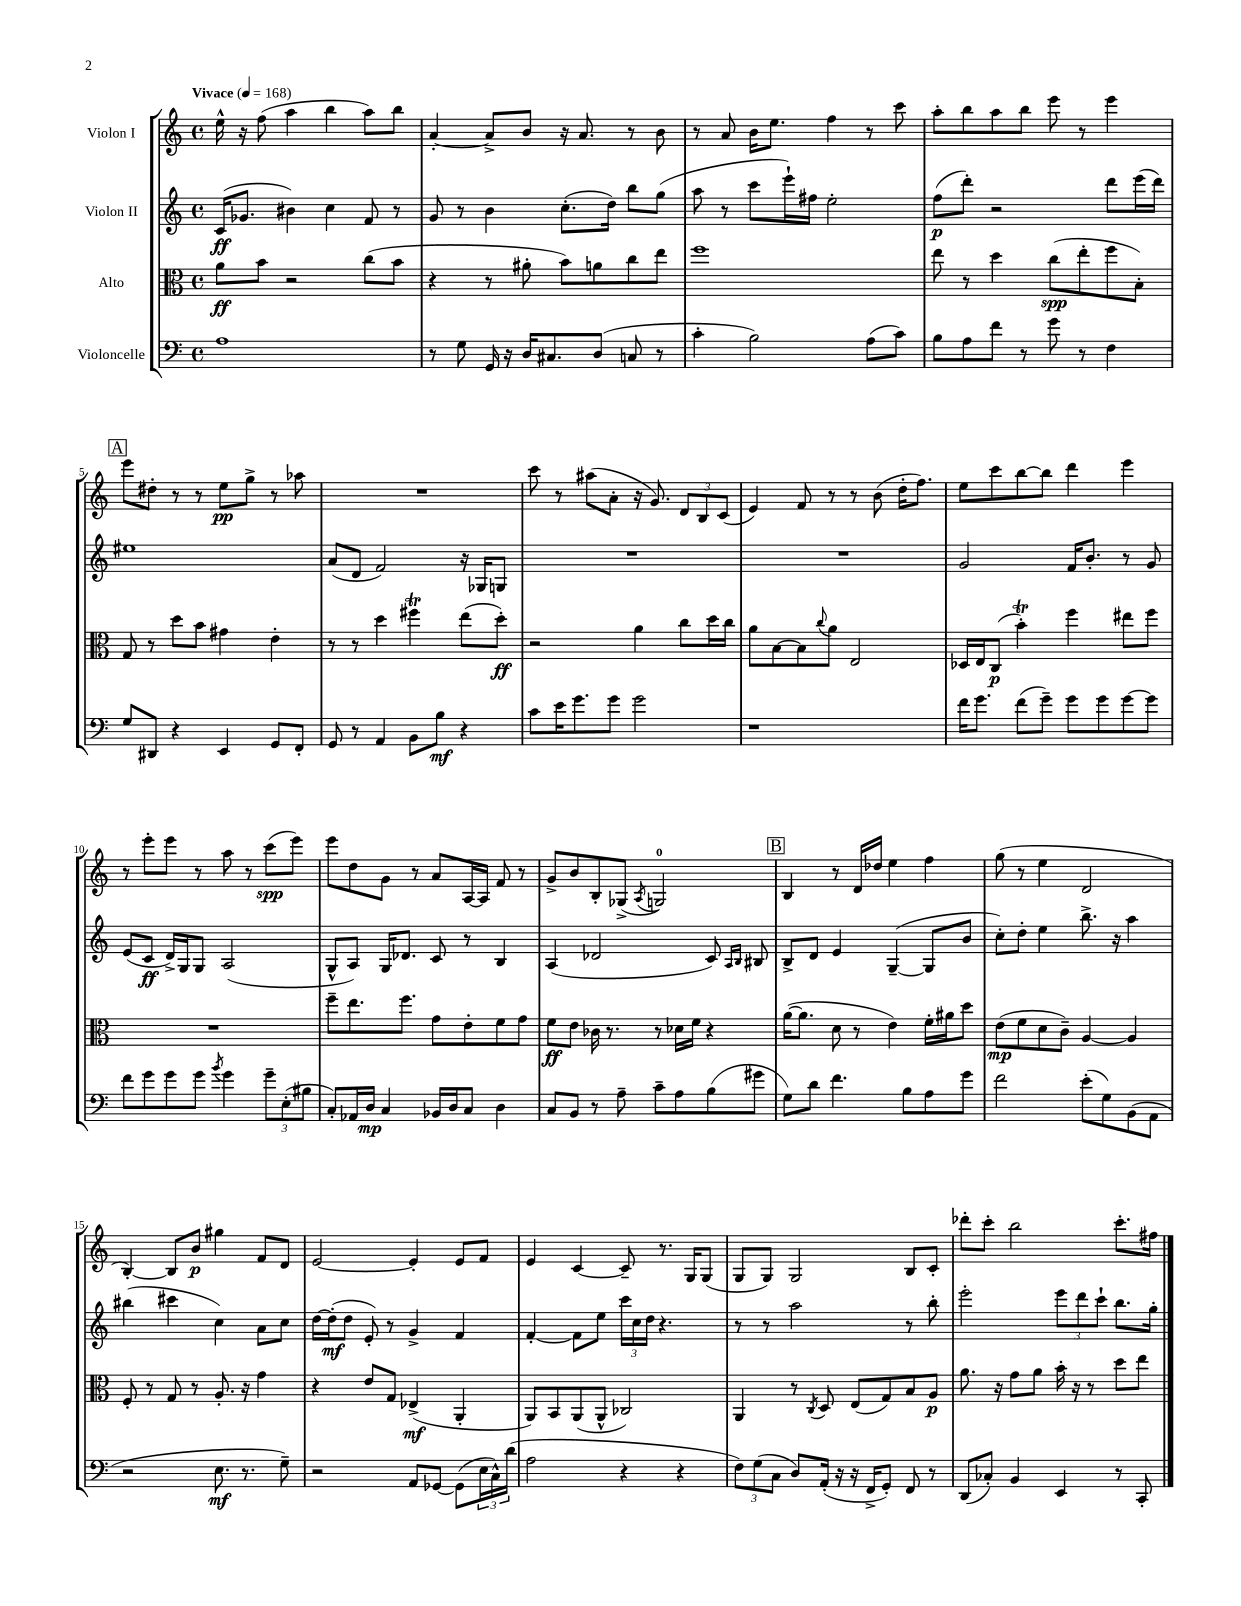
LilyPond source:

<<
\new StaffGroup <<
\new Staff = "s0" \with { instrumentName = "Violon I" } {
    \clef treble \key c \major \defaultTimeSignature \time 4/4 \tempo "Vivace" 4 = 168
    e''16-^ r16 f''8( a''4 b''4 a''8) b''8 |
    a'4~-. a'8-> b'8 r16 a'8. r8 b'8 |
    r8 a'8 b'16 e''8. f''4 r8 c'''8 |
    a''8-. b''8 a''8 b''8 e'''8 r8 e'''4 |
    \mark \markup { \box "A" } e'''8 dis''8-. r8 r8 e''8\pp g''8-> r8 aes''8 |
    R1 |
    c'''8 r8 ais''8( a'8-. r16 g'8.) \tuplet 3/2 { d'8 b8 c'8( } |
    e'4) f'8 r8 r8 b'8( d''16-. f''8.) |
    e''8 c'''8 b''8~ b''8 d'''4 e'''4 |
    r8 e'''8-. e'''8 r8 a''8 r8 c'''8\spp( e'''8) |
    e'''8 d''8 g'8 r8 a'8 a16~ a16 f'8 r8 |
    g'8-> b'8 b8-. ges8->( \acciaccatura { a8 } g2-0) |
    \mark \markup { \box "B" } b4 r8 d'16 des''16 e''4 f''4 |
    g''8( r8 e''4 d'2 |
    b4~-.) b8 b'8\p gis''4 f'8 d'8 |
    e'2~ e'4-. e'8 f'8 |
    e'4 c'4~ c'8-- r8. g16 g8( |
    g8 g8) g2 b8 c'8-. |
    des'''8-. c'''8-. b''2 c'''8.-. fis''16 \bar "|." |
}
\new Staff = "s1" \with { instrumentName = "Violon II" } {
    \clef treble \key c \major \defaultTimeSignature \time 4/4
    c'16\ff( ges'8. bis'4) c''4 f'8 r8 |
    g'8 r8 b'4 c''8.-.( d''16) b''8 g''8( |
    a''8 r8 c'''8 e'''16-!) fis''16 e''2-. |
    f''8\p( d'''8-.) r2 d'''8 e'''16( d'''16) |
    \mark \markup { \box "A" } eis''1 |
    a'8( d'8 f'2) r16 ges16 g8 |
    R1 |
    R1 |
    g'2 f'16 b'8.-. r8 g'8 |
    e'8( c'8\ff d'16->) g16 g8 a2( |
    g8-^ a8) g16 des'8. c'8 r8 b4 |
    a4( des'2 c'8) \grace { a16 b16 } bis8 |
    \mark \markup { \box "B" } b8-> d'8 e'4 g4~--( g8 b'8 |
    c''8-.) d''8-. e''4 b''8.-> r16 a''4 |
    bis''4( cis'''4 c''4) a'8 c''8 |
    d''16~ d''16-.\mf( d''8 e'8-.) r8 g'4-> f'4 |
    f'4~-. f'8 e''8 \tuplet 3/2 { c'''16 c''16 d''16 } r4. |
    r8 r8 a''2 r8 b''8-. |
    e'''2-. \tuplet 3/2 { e'''8 d'''8 c'''8-! } b''8. g''16-. \bar "|." |
}
\new Staff = "s2" \with { instrumentName = "Alto" } {
    \clef alto \key c \major \defaultTimeSignature \time 4/4
    a'8\ff b'8 r2 c''8( b'8 |
    r4 r8 ais'8-. b'8) a'8 c''8 e''8 |
    f''1 |
    e''8 r8 d''4 c''8\spp( e''8-. f''8 b8-.) |
    \mark \markup { \box "A" } g8 r8 d''8 b'8 gis'4 e'4-. |
    r8 r8 d''4 fis''4\trill e''8( d''8-.\ff) |
    r2 a'4 c''8 d''16 c''16 |
    a'8 b8~ b8 \appoggiatura { c''8 } a'8 e2 |
    des16 e16 c8\p( b'4-.\trill) f''4 eis''8 f''8 |
    R1 |
    f''8-- e''8. f''8. g'8 e'8-. f'8 g'8 |
    f'8\ff e'8 ces'16 r8. r8 des'16 f'16 r4 |
    \mark \markup { \box "B" } a'16~( a'8. d'8 r8 e'4) f'16-. ais'16 d''8 |
    e'8\mp( f'8 d'8 c'8--) a4~ a4 |
    f8-. r8 g8 r8 a8.-. r16 g'4 |
    r4 e'8 g8 ees4->\mf( a,4-. |
    a,8) b,8 a,8( a,8-^ ces2) |
    a,4 r8 \acciaccatura { c8 } d8 e8( g8) b8 a8\p |
    a'8. r16 g'8 a'8 b'16-. r16 r8 d''8 e''8 \bar "|." |
}
\new Staff = "s3" \with { instrumentName = "Violoncelle" } {
    \clef bass \key c \major \defaultTimeSignature \time 4/4
    a1 |
    r8 g8 g,16 r16 d16 cis8. d8( c8 r8 |
    c'4-. b2) a8( c'8) |
    b8 a8 f'8 r8 g'8 r8 f4 |
    \mark \markup { \box "A" } g8 dis,8 r4 e,4 g,8 f,8-. |
    g,8 r8 a,4 b,8 b8\mf r4 |
    c'8 e'16 g'8. g'8 g'2 |
    r1 |
    f'16 g'8. f'8( g'8--) g'8 g'8 g'8~ g'8 |
    f'8 g'8 g'8 g'8 \acciaccatura { b'8 } g'4 \tuplet 3/2 { g'8-- e8-.( bis8 } |
    c8-.) aes,16 d16\mp c4 bes,16 d16 c8 d4 |
    c8 b,8 r8 a8-- c'8-- a8 b8( gis'8 |
    \mark \markup { \box "B" } g8) d'8 f'4. b8 a8 g'8 |
    f'2 e'8-.( g8) b,8( a,8 |
    r2 e8.\mf r8. g8--) |
    r2 a,8 ges,8~ ges,8( \tuplet 3/2 { e16 c16-^) d'16( } |
    a2 r4 r4 |
    \tuplet 3/2 { f8) g8( c8 } d8) a,16-.( r16 r16 f,16-> g,8-.) f,8 r8 |
    d,8( ces8-.) b,4 e,4 r8 c,8-. \bar "|." |
}
>>
>>
